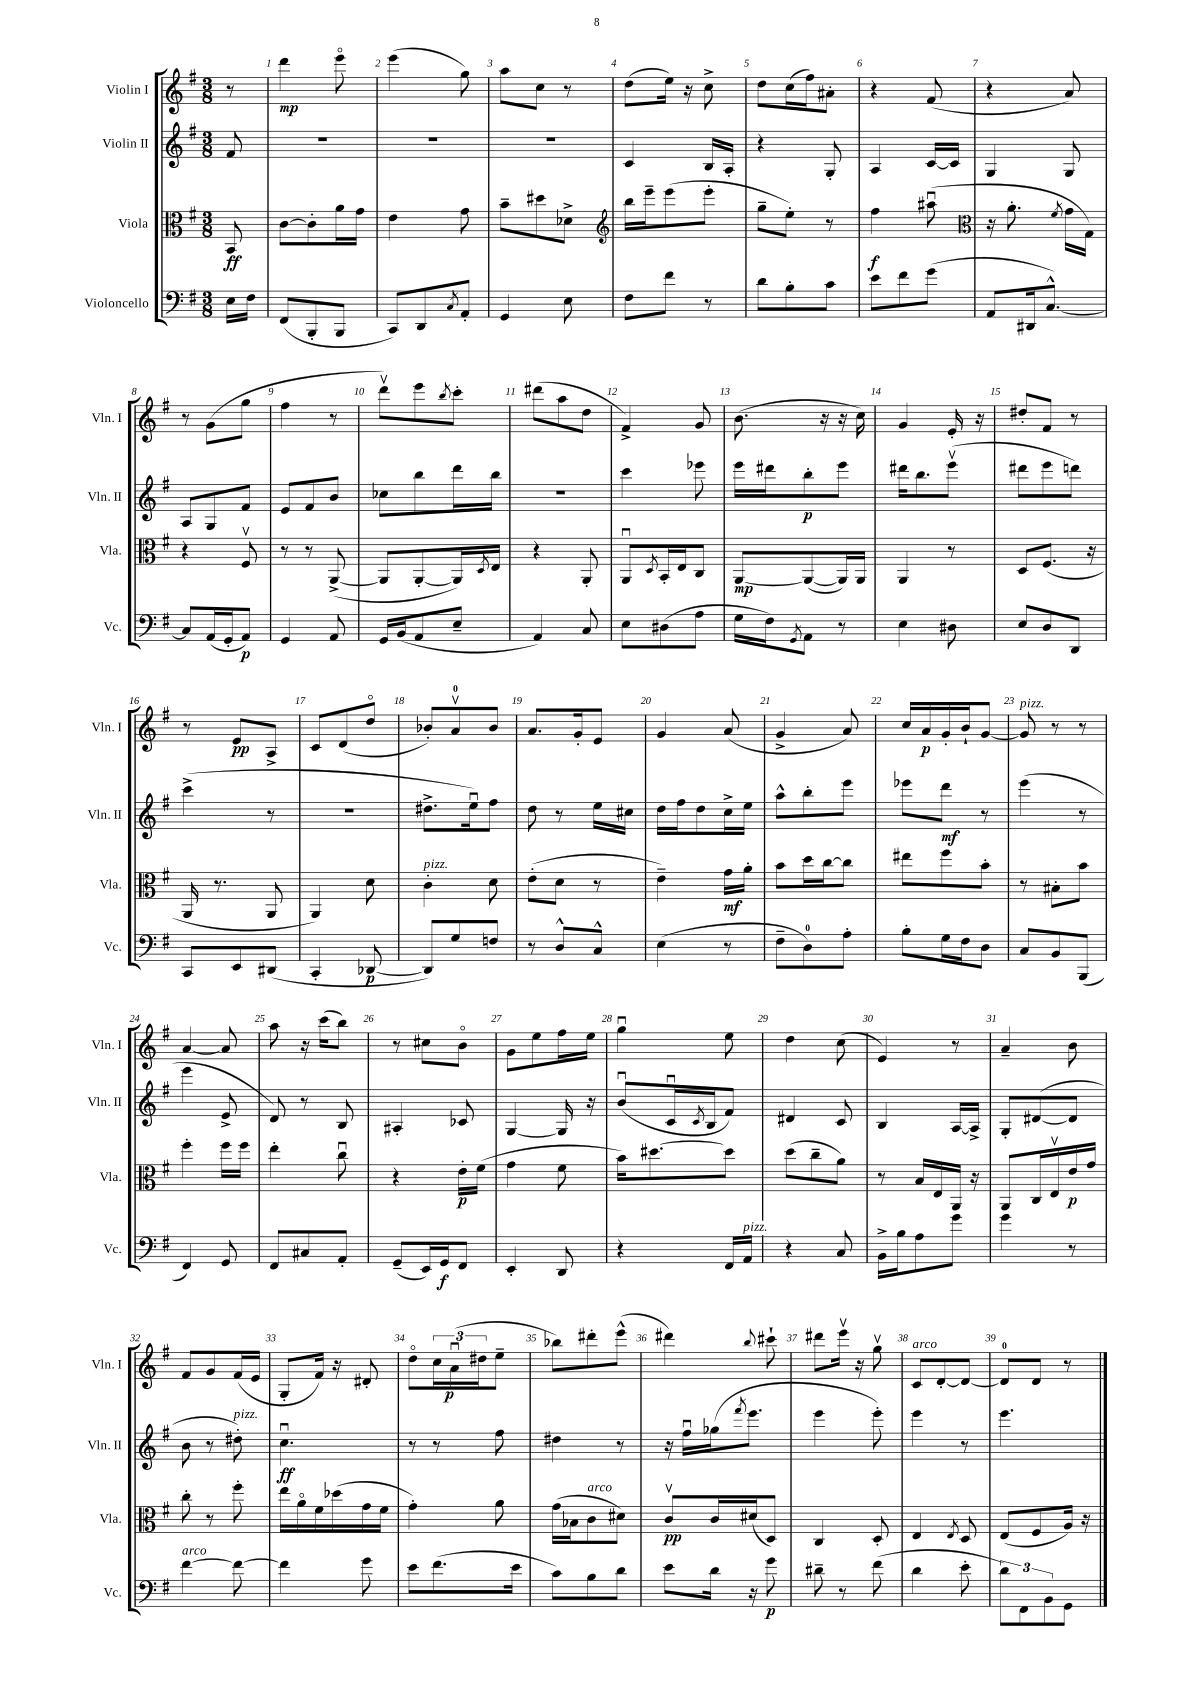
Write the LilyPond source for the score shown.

<<
\new StaffGroup <<
\new Staff = "s0" \with { instrumentName = "Violin I" shortInstrumentName = "Vln. I" } {
    \clef treble \key g \major \numericTimeSignature \time 3/8 \partial 8
    r8 |
    d'''4\mp e'''8\flageolet |
    e'''4( g''8) |
    a''8 c''8 r8 |
    d''8( e''16) r16 c''8-> |
    d''8 c''16( fis''16) ais'8-. |
    r4 fis'8( |
    r4 a'8) |
    r8 g'8( g''8 |
    fis''4 r8 |
    d'''8\upbow) e'''8 \acciaccatura { b''8 } c'''8-. |
    dis'''8( a''8 d''8 |
    fis'4->) g'8 |
    b'8.( r16 r16 c''16) |
    g'4 e'16-. r16 |
    dis''8-. fis'8 r8 |
    r8 e'8\pp a8-> |
    c'8 d'8( d''8\flageolet |
    bes'8-.) a'8-0\upbow bes'8 |
    a'8. g'16-. e'8 |
    g'4 a'8( |
    g'4-> a'8) |
    c''16 a'16\p g'16-. b'16-! g'8~ |
    g'8^\markup { \italic "pizz." } r8 r8 |
    a'4~ a'8 |
    a''8 r16 c'''16( b''8) |
    r8 cis''8 b'8\flageolet |
    g'8 e''8 fis''16 e''16 |
    g''4\downbow e''8 |
    d''4 c''8( |
    e'4) r8 |
    a'4-- b'8 |
    fis'8 g'8 fis'16( e'16 |
    g8-. fis'16) r16 dis'8-. |
    d''8\flageolet \tuplet 3/2 { c''16 a'16\downbow\p( dis''16 } e''8-- |
    bes''8) dis'''8-. e'''8-^( |
    dis'''4) \appoggiatura { b''8 } cis'''8-! |
    dis'''8 e'''16\upbow r16 g''8\upbow |
    c'8^\markup { \italic "arco" } d'8~-. d'8~ |
    d'8-0 d'8 r8 \bar "|." |
}
\new Staff = "s1" \with { instrumentName = "Violin II" shortInstrumentName = "Vln. II" } {
    \clef treble \key g \major \numericTimeSignature \time 3/8 \partial 8
    fis'8 |
    R4. |
    R4. |
    R4. |
    c'4 b16 a16-. |
    r4 g8-. |
    a4 c'16~ c'16 |
    g4 g8 |
    a8 g8 fis'8 |
    e'8 fis'8 b'8 |
    ces''8 b''8 d'''16 b''16 |
    R4. |
    c'''4 ees'''8 |
    e'''16 dis'''16 b''8-.\p e'''8 |
    dis'''16 b''8. e'''8\upbow( |
    dis'''8 e'''8 d'''8) |
    c'''4->( r8 |
    R4. |
    dis''8.-> e''16\downbow) fis''8 |
    d''8 r8 e''16 cis''16 |
    d''16 fis''16 d''8 c''16-> e''16 |
    a''8-^ b''8-. e'''8 |
    ees'''8 d'''8\mf r8 |
    e'''4( r8 |
    e'''4 e'8-> |
    d'8) r8 b8 |
    ais4-. ces'8 |
    g4~ g16 r16 |
    b'8\downbow( c'16\downbow \acciaccatura { c'8 } b16 fis'8) |
    dis'4 c'8 |
    b4 a16~ a16-> |
    g8-. dis'8~( dis'8 |
    b'8 r8 dis''8-.^\markup { \italic "pizz." }) |
    c''4.\downbow\ff |
    r8 r8 fis''8 |
    dis''4 r8 |
    r16 fis''16\downbow ges''16( \acciaccatura { fis'''8 } e'''8. |
    e'''4 e'''8-.) |
    e'''4 r8 |
    e'''4. \bar "|." |
}
\new Staff = "s2" \with { instrumentName = "Viola" shortInstrumentName = "Vla." } {
    \clef alto \key g \major \numericTimeSignature \time 3/8 \partial 8
    b,8\ff |
    c'8~ c'8-. a'16 g'16 |
    e'4 g'8 |
    b'8-- dis''8 des'8-> |
    \clef treble b''16 e'''16-- e'''8( e'''8-. |
    g''8-- e''8-.) r8 |
    fis''4\f ais''8\downbow( |
    \clef alto r16 a'8.-. \acciaccatura { fis'8 } g'16 g16) |
    r4 fis8\upbow |
    r8 r8 a,8~->( |
    a,8 a,8~-. a,16) \acciaccatura { d8 } e16 |
    r4 a,8-. |
    a,8\downbow \acciaccatura { d8 } b,16-. e16 c8 |
    a,8~\mp a,8~( a,16) a,16 |
    a,4 r8 |
    d8 fis8.( r16 |
    a,16 r8. a,8 |
    a,4) d'8 |
    c'4-.^\markup { \italic "pizz." } d'8 |
    e'8-.( d'8 r8 |
    e'4--) g'16\mf a'16-. |
    b'8 d''16 c''16~ c''8 |
    eis''8 fis''8 b'8-. |
    r8 bis8-. b'8 |
    fis''4-. fis''16 fis''16 |
    e''4-. c''8\downbow |
    r4 e'16-.\p fis'16( |
    g'4 fis'8 |
    b'16) dis''8.~ dis''8 |
    d''8( c''8-- a'8) |
    r8 b16 e16 a,16 r16 |
    a,8 c16 e16\upbow e'16\p g'16 |
    c''8-. r8 fis''8-. |
    e''16 a'16\flageolet fis'16 des''16( g'16 fis'16 |
    g'4-.) a'8 |
    g'16( bes16 c'8^\markup { \italic "arco" } dis'8) |
    c'8\upbow\pp c'16 dis'16( d8) |
    c4 d8-. |
    e4 \acciaccatura { e8 } d8 |
    e8( fis8 a16) r16 \bar "|." |
}
\new Staff = "s3" \with { instrumentName = "Violoncello" shortInstrumentName = "Vc." } {
    \clef bass \key g \major \numericTimeSignature \time 3/8 \partial 8
    e16 fis16 |
    fis,8( b,,8-. b,,8 |
    c,8) d,8 \acciaccatura { c8 } a,8-. |
    g,4 e8 |
    fis8 fis'8 r8 |
    d'8 b8-. c'8 |
    e'8 fis'8 g'8( |
    a,8 dis,16 c8.~-^) |
    c8 a,16( g,16-. a,8\p) |
    g,4 a,8 |
    g,16 b,16( a,8 e8-- |
    a,4) c8 |
    e8 dis8( a8 |
    g16 fis16) \acciaccatura { g,8 } a,8 r8 |
    e4 dis8 |
    e8 d8 d,8 |
    c,8 e,8 dis,8( |
    c,4-. des,8~\p |
    des,8) g8 f8 |
    r8 d8-^ c8-^ |
    e4( r8 |
    fis8-- d8-0) a8-. |
    b8-. g16 fis16 d8 |
    c8 b,8 b,,8( |
    fis,4) g,8 |
    fis,8 cis8 a,8-. |
    g,8--( e,16) g,16\f fis,8 |
    e,4-. d,8 |
    r4 fis,16 a,16^\markup { \italic "pizz." } |
    r4 c8 |
    b,16-> b16 a8 g'8 |
    g'4 r8 |
    fis'4~^\markup { \italic "arco" } fis'8~ |
    fis'4 g'8 |
    e'8 fis'8.( e'16 |
    c'8) b8 d'8 |
    e'8 d'16 r16 g'8\p |
    dis'8-- r8 fis'8( |
    d'4 e'8-. |
    \tuplet 3/2 { d'8) fis,8 b,8 } g,8 \bar "|." |
}
>>
>>
\layout { \context { \Score \override BarNumber.break-visibility = ##(#f #t #t) barNumberVisibility = #all-bar-numbers-visible } }
